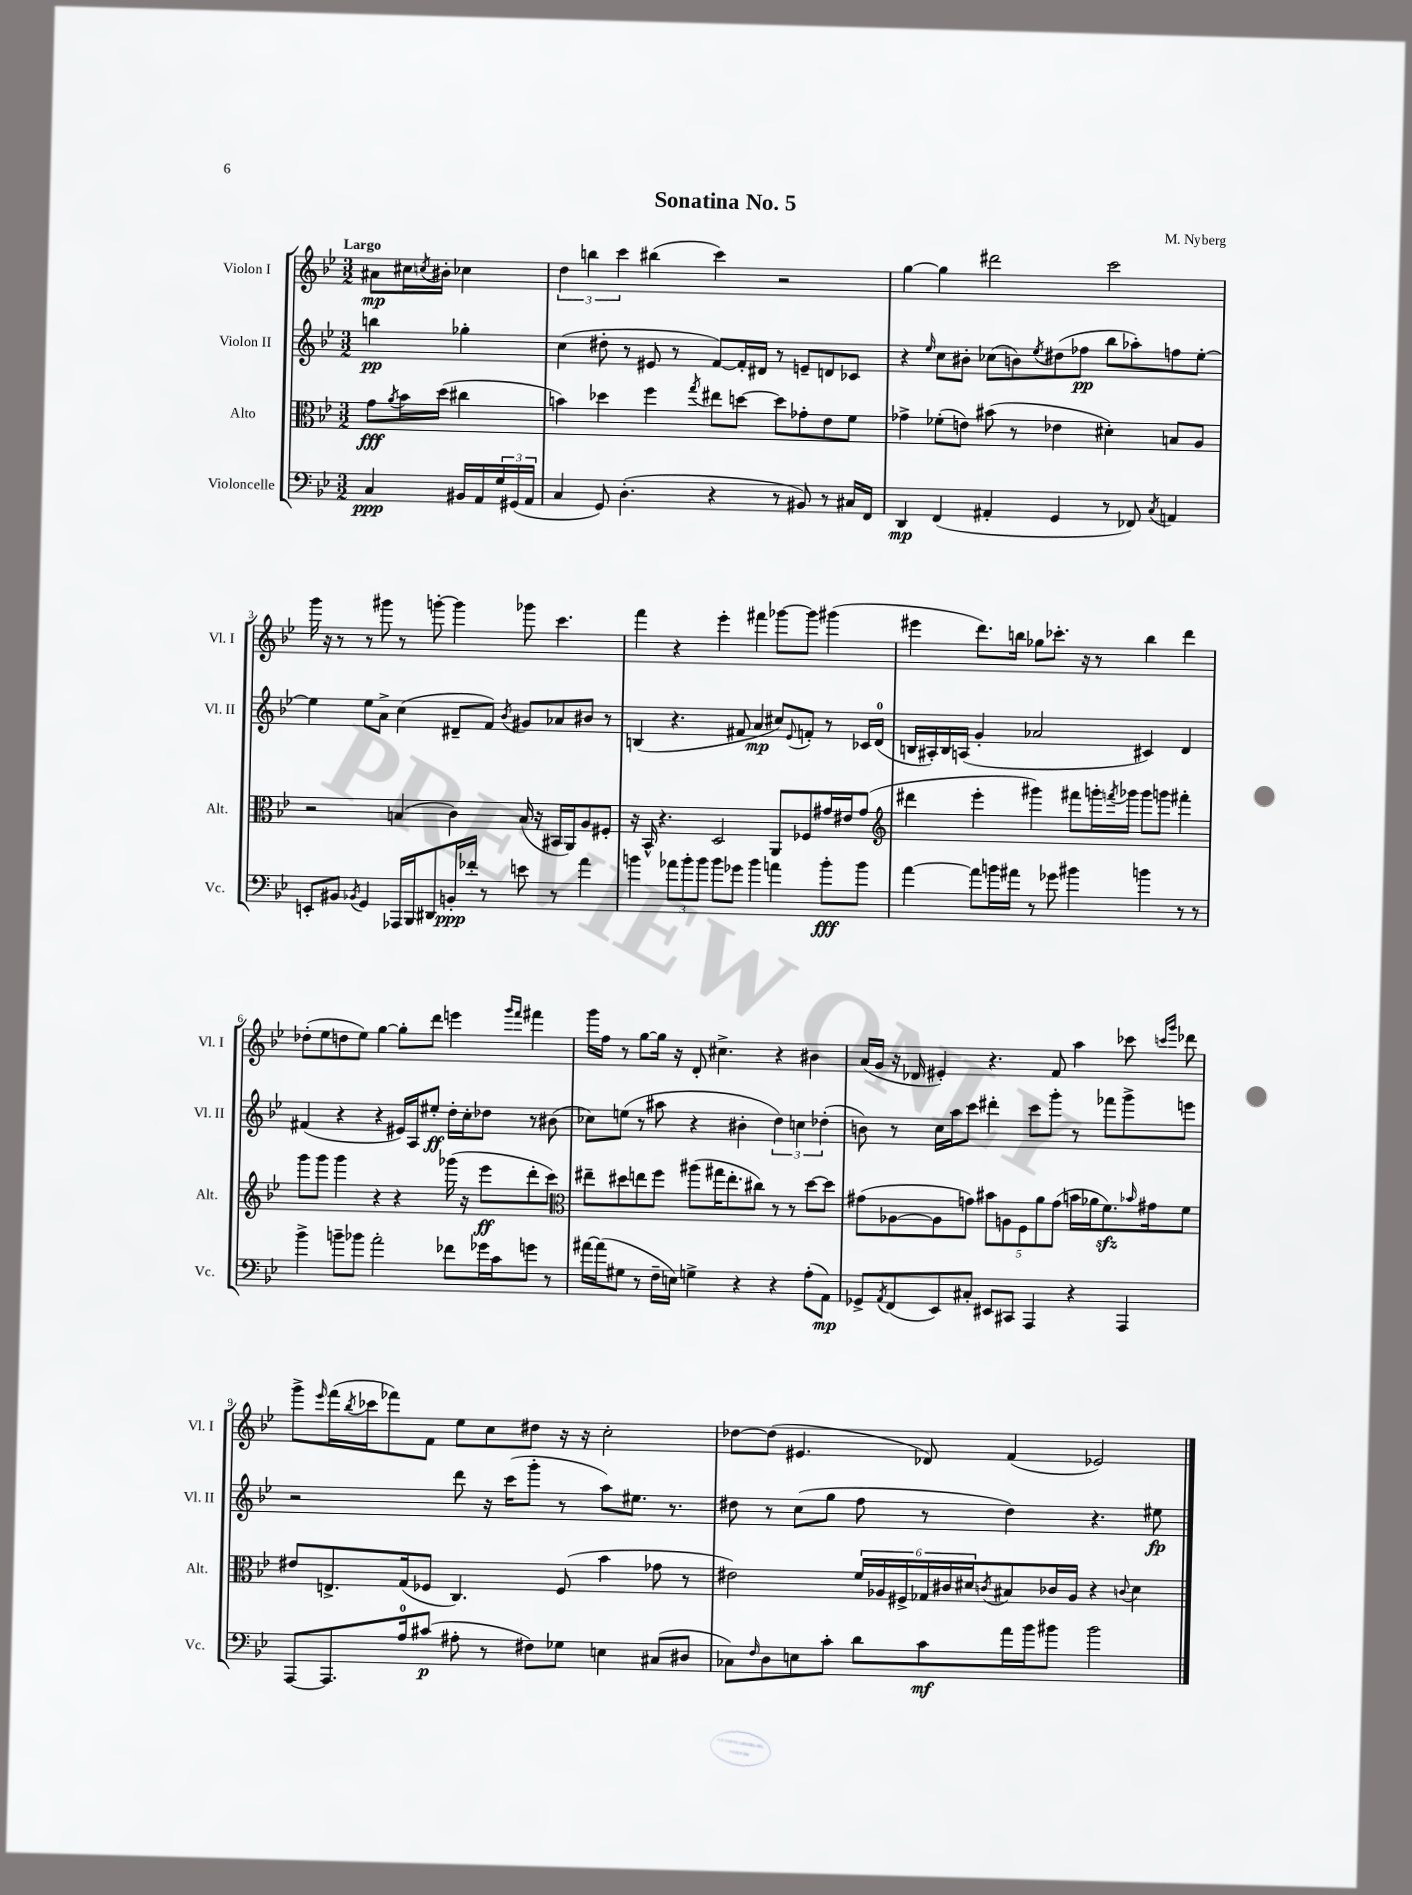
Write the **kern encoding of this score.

**kern	**dynam	**kern	**dynam	**kern	**dynam	**kern	**dynam
*part4	*part4	*part3	*part3	*part2	*part2	*part1	*part1
*staff4	*staff4	*staff3	*staff3	*staff2	*staff2	*staff1	*staff1
*I"Violoncelle	*	*I"Alto	*	*I"Violon II	*	*I"Violon I	*
*I'Vc.	*	*I'Alt.	*	*I'Vl. II	*	*I'Vl. I	*
*clefF4	*	*clefC3	*	*clefG2	*	*clefG2	*
*k[b-e-]	*	*k[b-e-]	*	*k[b-e-]	*	*k[b-e-]	*
*M3/2	*	*M3/2	*	*M3/2	*	*M3/2	*
=	=	=	=	=	=	=	=
!	!	!	!	!	!	!LO:TX:a:B:t=Largo	!
4C/	ppp	8g\L	fff	4bbn\	pp	8a#X\L	mp
.	.	8qa/	.	.	.	.	.
.	.	16b-\L	.	.	.	16cc#X\L	.
.	.	.	.	.	.	8qccn/	.
.	.	(16dd\JJ	.	.	.	16b#X'\JJ	.
16BB#X/LL	.	4cc#X\	.	4gg-X'\	.	4cc-X\	.
16AA/	.	.	.	.	.	.	.
24G/	.	.	.	.	.	.	.
(24GG#X/	.	.	.	.	.	.	.
24AA/JJ	.	.	.	.	.	.	.
=1	=1	=1	=1	=1	=1	=1	=1
4C/	.	4bn\)	.	(4cc\	.	6dd\	.
.	.	.	.	.	.	6bbn\	.
8GG/)	.	4dd-X\	.	8dd#X'\	.	.	.
.	.	.	.	.	.	6ccc\	.
(4.D'\	.	.	.	8r	.	.	.
.	.	4ff\	.	8e#X/	.	(4bb#X\	.
.	.	.	.	8r	.	.	.
.	.	8qgg/	.	.	.	.	.
4r	.	8ee#X\L	.	[8f/L)	.	4ccc\)	.
.	.	[8ddn\J	.	16f'/L]	.	.	.
.	.	.	.	16d#X/JJ	.	.	.
8r	.	8dd\L]	.	8r	.	2r	.
8BB#X/)	.	8g-X'\	.	8en~/L	.	.	.
8r	.	8e-\	.	8dn/	.	.	.
16C#X/LL	.	8f\J	.	8c-X/J	.	.	.
16FF/JJ	.	.	.	.	.	.	.
=2	=2	=2	=2	=2	=2	=2	=2
4DD/	mp	4g-X^\	.	4r	.	[4gg\	.
.	.	.	.	16qqee-/	.	.	.
(4FF/	.	(8f-X'\L	.	8cc\L	.	4gg\]	.
.	.	8en\J)	.	8b#X'\J	.	.	.
4AA#X'/	.	(8b#X\	.	(8cc-X\L	.	2ddd#X\	.
.	.	8r	.	8bn\)	.	.	.
.	.	.	.	8qee-/	.	.	.
4GG/	.	4e-X\	.	(8dd#X\	.	.	.
.	.	.	.	8ff-X\J	pp	.	.
8r	.	4d#X'\)	.	8bb-\L	.	2ccc\	.
8FF-X/)	.	.	.	8aa-X'\)	.	.	.
8qC/	.	.	.	.	.	.	.
4AAn/	.	8Bn/L	.	8ffn\	.	.	.
.	.	8A/J	.	[8ee-'\J	.	.	.
!!LO:LB:g=z
=3	=3	=3	=3	=3	=3	=3	=3
8EEn'/L	.	2r	.	4ee-\]	.	16ggg\	.
.	.	.	.	.	.	16r	.
8BB#X/J	.	.	.	.	.	8r	.
8qBB-X/	.	.	.	.	.	.	.
4GG/	.	.	.	8ee-\L	.	8r	.
.	.	.	.	8a^\J	.	8ggg#X\	.
16AAA-X/LL	.	(4Bn/	.	(4cc\	.	8r	.
16BBB-/J	.	.	.	.	.	.	.
8DD#X/	.	.	.	.	.	[8gggn'\	.
16BBn'/L	ppp	4c\)	.	8d#X~/L	.	4ggg\]	.
16f-X'/JJ	.	.	.	.	.	.	.
8r	.	.	.	8f/J)	.	.	.
.	.	.	.	8qb-/	.	.	.
8en\	.	(16B/	.	8g#X/L	.	8ggg-X\	.
.	.	16r	.	.	.	.	.
8r	.	16BB#X/LL	.	8a-X/	.	4.ccc\	.
.	.	16AA/J)	.	.	.	.	.
4a\	.	8A/	.	8b#X/J	.	.	.
.	.	8F#X'/J	.	8r	.	.	.
=4	=4	=4	=4	=4	=4	=4	=4
4bn\	.	16r	.	(4Bn/	.	4fff\	.
.	.	16BB-^^/	.	.	.	.	.
.	.	4.r	.	.	.	.	.
12a-X\L	.	.	.	4.r	.	4r	.
12b'\	.	.	.	.	.	.	.
12b\J	.	.	.	.	.	.	.
8b\L	.	2D/	.	.	.	4eee-'\	.
8g-X\J	.	.	.	8f#X/	.	.	.
4b\	.	.	.	4a/	mp	4fff#X\	.
4an\	.	8AA/L	.	8cc#X/L)	.	[8ggg-X\L	.
.	.	.	.	8qqe-/	.	.	.
.	.	8F-X/	.	8fn'/J	.	8ggg-\J]	.
8b'\L	fff	16g#X/L	.	8r	.	(4ggg#X\	.
.	.	16e#X/J	.	.	.	.	.
8b\J	.	(8g#/J	.	16c-X/LL	.	.	.
.	.	.	.	(16d/JJ	.	.	.
=5	=5	=5	=5	=5	=5	=5	=5
*	*	*clefG2	*	*	*	*	*
[4a\	.	4ddd#X\	.	16Bn/LL	.	4eee#X\	.
.	.	.	.	16A#X'/)	.	.	.
.	.	.	.	16B/	.	.	.
.	.	.	.	(16An/JJ	.	.	.
8a\L]	.	4eee-'\	.	4g'/	.	8.ddd\L)	.
16bn\L	.	.	.	.	.	.	.
16a#X\JJ	.	.	.	.	.	16bbn\Jk	.
8r	.	4ggg#X\)	.	2a-X/	.	8gg-X\L	.
8g-X\	.	.	.	.	.	8.ccc-X'\J	.
4b#X\	.	8fff#X\L	.	.	.	.	.
.	.	.	.	.	.	16r	.
.	.	16gggn'\L	.	.	.	8r	.
.	.	8qfffn/	.	.	.	.	.
.	.	16ggg-X\JJ	.	.	.	.	.
4bn\	.	8ggg-\L	.	4c#X/)	.	4bb\	.
.	.	8gggn\J	.	.	.	.	.
8r	.	4fff#X'\	.	4d/	.	4ddd\	.
8r	.	.	.	.	.	.	.
!!LO:LB:g=z
=6	=6	=6	=6	=6	=6	=6	=6
4b-^\	.	8ggg\L	.	(4f#X/	.	(8dd-X'\L	.
.	.	8ggg\J	.	.	.	8ee-\	.
8bn~\L	.	4ggg\	.	4r	.	8ddn\	.
8b-X\J	.	.	.	.	.	8ee-\J)	.
2a'\	.	4r	.	4r	.	[4gg\	.
.	.	4r	.	16e#X/LL)	.	8gg'\L]	.
.	.	.	.	16A/J	.	.	.
.	.	.	.	8ee#X'/J	ff	8ddd\J	.
8f-X\L	.	(16ggg-X\	.	16dd'\LL	.	4eeen\	.
.	.	16r	.	16cc'\J	.	.	.
16g-X\L	.	8eee-\L	ff	8dd-X\J	.	.	.
16c\J	.	.	.	.	.	.	.
.	.	.	.	.	.	16qqggg/LL	.
.	.	.	.	.	.	16qqfff/JJ	.
8gn\J	.	8ddd'\	.	8r	.	4fff#X\	.
8r	.	8ccc\J)	.	(8b#X\	.	.	.
=7	=7	=7	=7	=7	=7	=7	=7
*	*	*clefC3	*	*	*	*	*
[16a#X\LL	.	8ee#X~\L	.	8cc-X\L)	.	16ggg\LL	.
(16a#\J]	.	.	.	.	.	16ff\JJ	.
8G#X\J	.	8dd#X\	.	(8een\J	.	8r	.
8r	.	8een\	.	8r	.	[8gg\L	.
16F~\LL	.	8ff\J	.	8aa#X\	.	16gg\Jk]	.
16En\JJ)	.	.	.	.	.	16r	.
4Gn^\	.	(8aa#X\L	.	4r	.	8d'/	.
.	.	16gg#X\K	.	.	.	4.cc#X^\	.
.	.	8.ee'\	.	.	.	.	.
4r	.	.	.	4b#X'\	.	.	.
.	.	8cc#X\J)	.	.	.	.	.
4r	.	8r	.	6dd\)	.	4r	.
.	.	8r	.	.	.	.	.
.	.	.	.	6ccn\	.	.	.
(8A'\L	.	[8dd#\L	.	.	.	4b#X\	.
.	.	.	.	(6dd-X'\	.	.	.
8AA\J)	mp	8dd#\J]	.	.	.	.	.
=8	=8	=8	=8	=8	=8	=8	=8
8GG-X^/L	.	(8g#X\L	.	8bn\)	.	(16a/LL	.
.	.	.	.	.	.	16g/JJ	.
8qAA/	.	.	.	.	.	.	.
(8FF/	.	[8A-X\	.	8r	.	16r	.
.	.	.	.	.	.	16d-X/	.
8EE-/)	.	8A-\]	.	16cc\LL	.	4e#X'/)	.
.	.	.	.	16aa\J	.	.	.
8C#X'/J	.	8gn\J)	.	8ccc\J	.	.	.
8EE#X/L	.	10b#X\L	.	4ddd#X'\	.	4.r	.
.	.	10An\	.	.	.	.	.
8CC#X/J	.	.	.	.	.	.	.
.	.	10F\	.	.	.	.	.
4AAA/	.	.	.	8ccc\L	.	.	.
.	.	10a\	.	.	.	.	.
.	.	.	.	8ggg'\J	.	8f/	.
.	.	(10g\J	.	.	.	.	.
4r	.	16bn\LL	.	8r	.	4aa\	.
.	.	16a-X\J	.	.	.	.	.
.	.	8.fzz\)	.	8fff-X\L	.	.	.
4AAA/	.	.	.	8ggg^\	.	8ccc-X\	.
.	.	16qqb-X/	.	.	.	.	.
.	.	16g#X\k	.	.	.	.	.
.	.	.	.	.	.	16qqcccn/LL	.
.	.	.	.	.	.	16qqggg/JJ	.
.	.	8f\J	.	8eeen\J	.	8ddd-X\	.
!!LO:LB:g=z
=9	=9	=9	=9	=9	=9	=9	=9
[8AAA/L	.	8e#X/L	.	2r	.	8ggg^\L	.
.	.	.	.	.	.	16qqeee-/	.
8.AAA/]	.	8.En^/	.	.	.	(16fff\L	.
.	.	.	.	.	.	8qbb-/	.
.	.	.	.	.	.	16ccc-X\J	.
.	.	.	.	.	.	8fff-X\)	.
16A/k	.	(16G/k	.	.	.	.	.
(8c#X/J	p	8F-X/J	.	.	.	8f\J	.
8A#X'\	.	4.C/)	.	8ddd\	.	8ee-\L	.
8r	.	.	.	16r	.	8cc\	.
.	.	.	.	(16ccc\KL	.	.	.
8F#X\L)	.	.	.	8ggg'\J	.	8dd#X\J	.
8G-X\J	.	(8F-/	.	8r	.	16r	.
.	.	.	.	.	.	16r	.
4En\	.	4b-\	.	8aa\L)	.	2cc'\	.
.	.	.	.	8.ee#X\J	.	.	.
(8C#X/L	.	8g-X\	.	.	.	.	.
.	.	.	.	8.r	.	.	.
8D#X/J	.	8r	.	.	.	.	.
=10	=10	=10	=10	=10	=10	=10	=10
8C-X\L)	.	2e#X\)	.	8dd#X\	.	[8dd-X\L	.
16qqF/	.	.	.	.	.	.	.
8D\	.	.	.	8r	.	(8dd-\J]	.
8En\	.	.	.	(8cc\L	.	4.e#X/	.
8c'\J	.	.	.	8gg\J	.	.	.
8d\L	.	24f/LL	.	8ff\	.	.	.
.	.	24A-X/	.	.	.	.	.
.	.	24F#X^/	.	.	.	.	.
8c\	mf	24G-X/	.	8r	.	8d-X/)	.
.	.	24c#X/	.	.	.	.	.
.	.	24d#X/J	.	.	.	.	.
.	.	8qcn/	.	.	.	.	.
16a\L	.	8B#X/	.	4dd#\)	.	(4f/	.
16b-\J	.	.	.	.	.	.	.
8b#X\J	.	16c-X/L	.	.	.	.	.
.	.	16A-/JJ	.	.	.	.	.
2b#\	.	4r	.	4.r	.	2e-X/)	.
.	.	8qqcn/	.	.	.	.	.
.	.	4d#\	.	.	.	.	.
.	.	.	.	8ee#X\	fp	.	.
==	==	==	==	==	==	==	==
*-	*-	*-	*-	*-	*-	*-	*-
